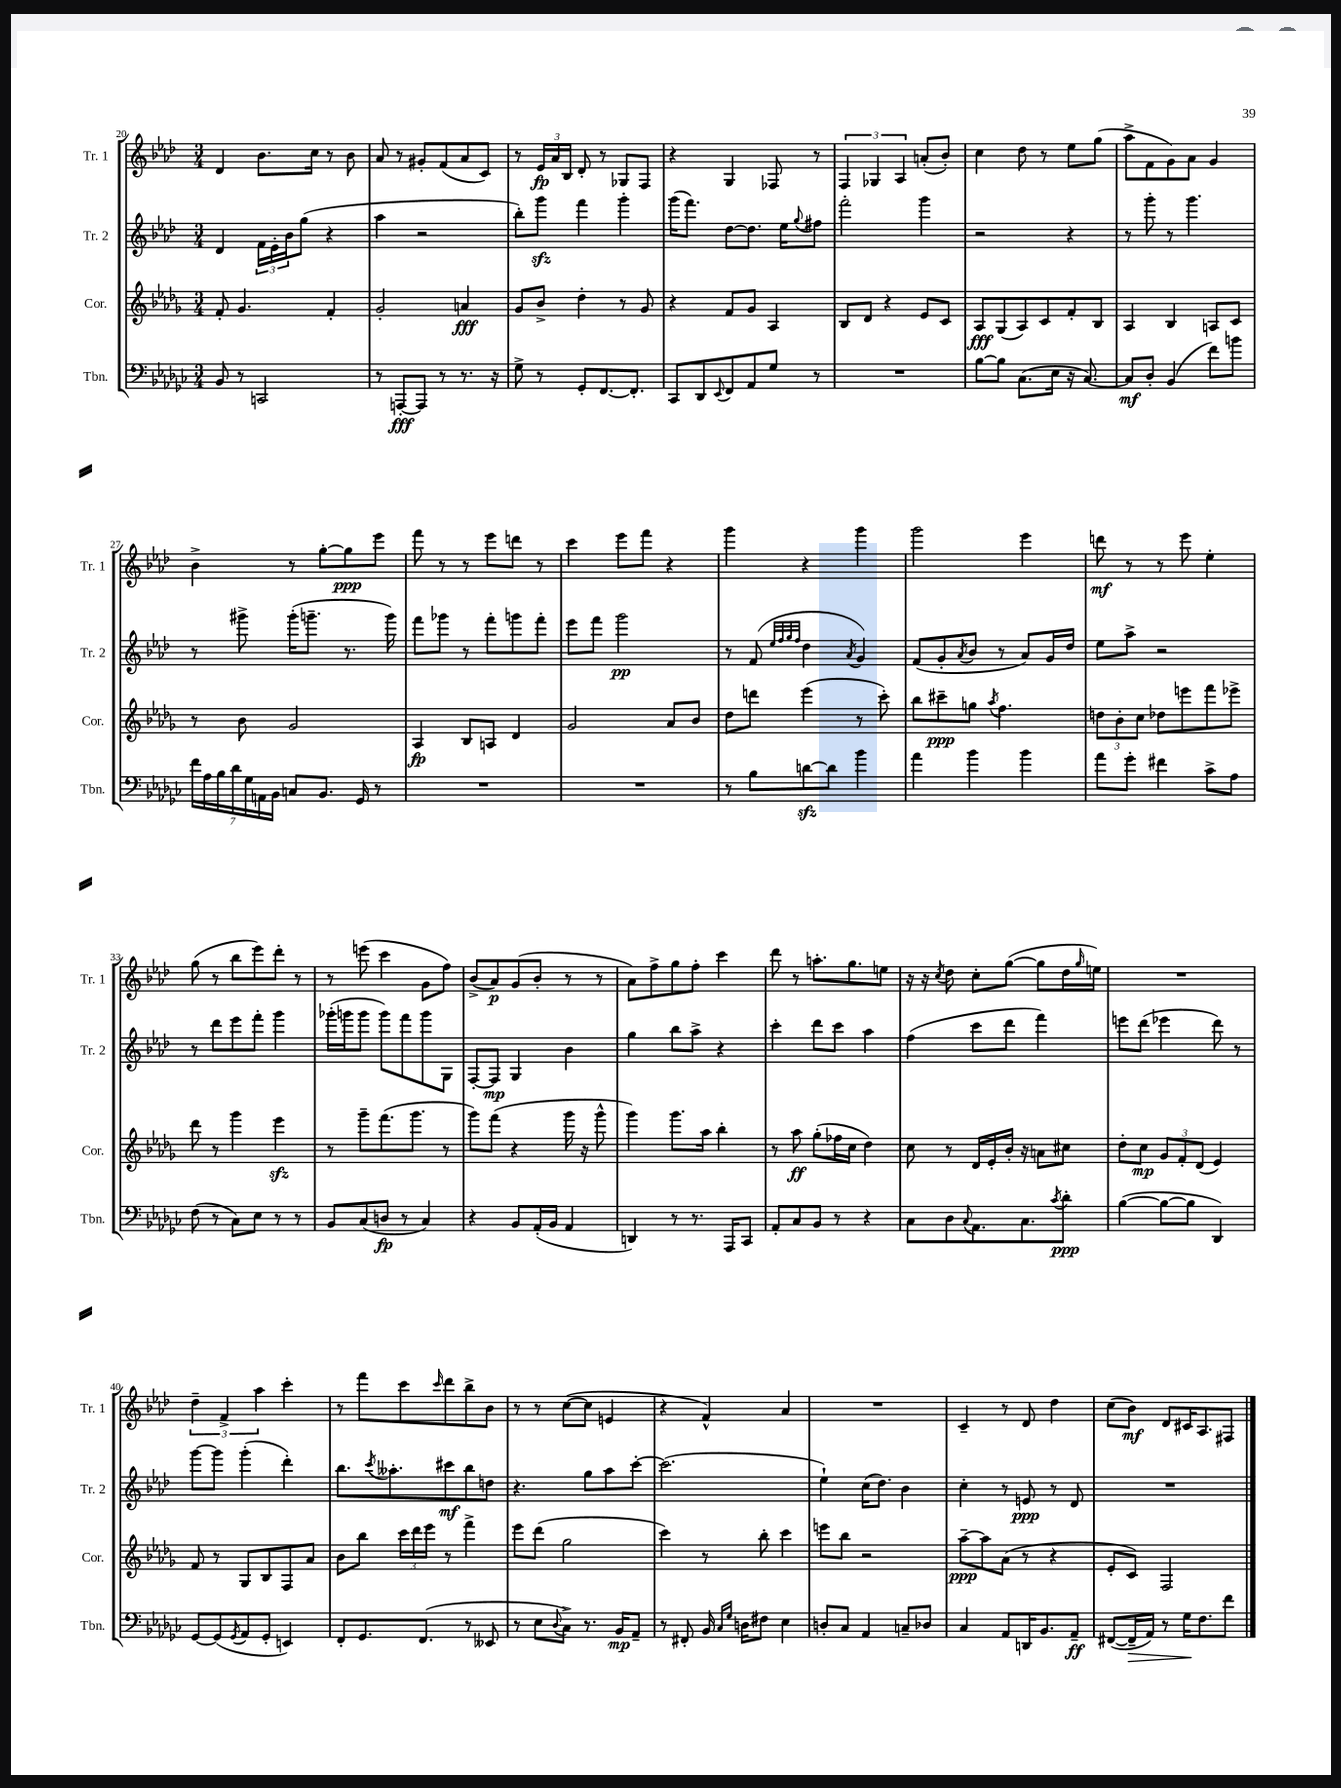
<<
\new StaffGroup <<
\new Staff = "s0" \with { instrumentName = "Tr. 1" shortInstrumentName = "Tr. 1" } {
    \clef treble \key aes \major \numericTimeSignature \time 3/4
    des'4 bes'8. c''16 r8 bes'8 |
    aes'8 r8 gis'8-. f'8( aes'8 c'8) |
    r8 \tuplet 3/2 { ees'16\fp aes'16 bes16 } des'8-. r8 ges8 f8 |
    r4 g4 fes8 r8 |
    \tuplet 3/2 { f4 ges4 aes4 } a'8-.( bes'8-.) |
    c''4 des''8 r8 ees''8 g''8( |
    aes''8-> f'8 g'8) aes'8 g'4 |
    bes'4-> r8 g''8~-. g''8\ppp ees'''8 |
    f'''8 r8 r8 ees'''8 d'''8 r8 |
    c'''4 ees'''8 f'''8 r4 |
    g'''4 r4 g'''4 |
    g'''2 ees'''4 |
    d'''8\mf r8 r8 ees'''8 ees''4-. |
    g''8( r8 bes''8 ees'''8) des'''8-. r8 |
    r8 e'''8( c'''4 g'8 f''8) |
    bes'8->( aes'8\p) g'8( bes'8-. r8 r8 |
    aes'8) f''8-> g''8 f''8-. c'''4 |
    des'''8 r8 a''8.-. g''8. e''8 |
    r16 r16 \acciaccatura { c''8 } des''8 c''8-. g''8~( g''8 des''16 \grace { g''16 } e''16) |
    R2. |
    \tuplet 3/2 { des''4-- f'4-> aes''4 } c'''4-. |
    r8 f'''8 c'''8 \grace { c'''16 } des'''8 bes''8-> bes'8 |
    r8 r8 c''8~( c''8 e'4 |
    r4 f'4-^) aes'4 |
    R2. |
    c'4-- r8 des'8 des''4 |
    c''8( bes'8\mf) des'8 cis'16 aes8. fis8 \bar "|." |
}
\new Staff = "s1" \with { instrumentName = "Tr. 2" shortInstrumentName = "Tr. 2" } {
    \clef treble \key aes \major \numericTimeSignature \time 3/4
    des'4 \tuplet 3/2 { f'16 ees'16-. bes'16 } g''8( r4 |
    aes''4 r2 |
    bes''8-.) g'''8\sfz f'''4 g'''4-. |
    g'''16( f'''8.) des''8~ des''8. ees''16 \appoggiatura { g''8 } fis''8 |
    f'''2-. g'''4 |
    r2 r4 |
    r8 g'''8-. r8 g'''4. |
    r8 gis'''8-> gis'''16-.( g'''8.-- r8. g'''16) |
    f'''8 ges'''8 r8 f'''8-. g'''8 f'''8-. |
    ees'''8 f'''8 g'''2\pp |
    r8 f'8( \grace { ees''32 f''32 g''32 f''32 } des''4 \acciaccatura { aes'8 } g'4) |
    f'8( g'8-. \acciaccatura { aes'8 } bes'8 r8 aes'8) g'16 des''16 |
    ees''8 aes''8-> r2 |
    r8 des'''8 ees'''8 f'''8-. g'''4 |
    ges'''16-.( g'''16 g'''8 g'''8) f'''8 g'''8 g8 |
    f8~-. f8\mp g4 bes'4 |
    g''4 bes''8 aes''8-> r4 |
    c'''4-. des'''8 c'''8 aes''4 |
    f''4( c'''8 des'''8 f'''4) |
    e'''8 des'''8( ees'''4 des'''8) r8 |
    g'''8~ g'''8 g'''4-.( des'''4-.) |
    bes''8. \acciaccatura { c'''8 } aeses''8.-. cis'''8\mf bes''8 d''8 |
    r4. g''8 aes''8 c'''8~-. |
    c'''2.( |
    ees''4-!) c''16( des''8.) bes'4 |
    c''4-. r8 e'8\ppp r8 des'8 |
    R2. \bar "|." |
}
\new Staff = "s2" \with { instrumentName = "Cor." shortInstrumentName = "Cor." } {
    \clef treble \key des \major \numericTimeSignature \time 3/4
    f'8-. ges'4. f'4-. |
    ges'2-. a'4\fff |
    ges'8 bes'8-> des''4-. r8 ges'8 |
    r4 f'8 ges'8 aes4 |
    bes8 des'8 r4 ees'8 c'8 |
    aes8\fff ges8( aes8) c'8 f'8-. bes8 |
    aes4 bes4 a8 c'8 |
    r8 bes'8 ges'2 |
    aes4\fp bes8 a8 des'4 |
    ges'2 aes'8 bes'8 |
    des''8 d'''8 ees'''4( r8 c'''8-.) |
    bes''8 cis'''8--\ppp g''8 \acciaccatura { aes''8 } f''4. |
    \tuplet 3/2 { d''8 bes'8-. c''8 } des''8 e'''8 f'''8 ees'''8-> |
    des'''8 r8 ges'''4 ees'''4\sfz |
    r8 ges'''8-- f'''8.( ges'''8. r8 |
    ges'''8) f'''8( r4 ges'''16 r16 ges'''8-^ |
    ges'''4) ges'''8. aes''16 bes''4-. |
    r8 aes''8\ff ges''8-.( fes''16 c''16 des''4) |
    c''8 r8 des'16 ees'16-. bes'16-. r16 a'8 cis''8 |
    des''8-. c''8\mp \tuplet 3/2 { ges'8 f'8-. des'8( } ees'4) |
    f'8 r8 ges8 bes8 f8 aes'8 |
    bes'8 bes''8 \tuplet 3/2 { c'''16 des'''16 ees'''16 } r8 f'''4-> |
    ees'''8 des'''8( ges''2 |
    c'''4) r8 bes''8-. c'''4 |
    e'''8 bes''8 r2 |
    aes''8~--\ppp aes''8 aes'8( r8 r4 |
    ees'8-. c'8) f2 \bar "|." |
}
\new Staff = "s3" \with { instrumentName = "Tbn." shortInstrumentName = "Tbn." } {
    \clef bass \key ges \major \numericTimeSignature \time 3/4
    bes,8 r8 c,2 |
    r8 a,,8~-.\fff a,,8 r8 r8. r16 |
    ges8-> r8 ges,8-. f,8.~ f,8.-. |
    ces,8 des,8 \appoggiatura { ees,8 } f,8 aes,8 ges8 r8 |
    R2. |
    bes8~ bes8 ces8.( ees16 r16 ces8.~) |
    ces8\mf des8-. bes,4( f'8) b'8 |
    \tuplet 7/4 { f'16 aes16 bes16 des'16 ges16 a,16 bes,16 } c8 bes,8. ges,16 r8 |
    R2. |
    R2. |
    r8 bes8 d'8~\sfz d'8 bes'4 |
    aes'4 bes'4 bes'4 |
    aes'8 ges'8-. fis'4 ces'8-> aes8 |
    f8( r8 ces8) ees8 r8 r8 |
    bes,8 ces8( d8\fp r8 ces4) |
    r4 bes,8 aes,16-.( bes,16 aes,4 |
    d,4) r8 r8. aes,,16 ces,8 |
    aes,8-. ces8 bes,8 r8 r4 |
    ces8 des8 \appoggiatura { ces8 } aes,8. ces8. \acciaccatura { ces'8 } des'8-.\ppp |
    bes4~( bes8~ bes8 des,4) |
    ges,8~ ges,8( \acciaccatura { ges,8 } aes,8 ges,8-. e,4) |
    f,8-. ges,8. f,8.( r8 eeses,8 |
    r8 ees8 \appoggiatura { des8 } ces8->) r8. bes,16\mp aes,8-- |
    r8 fis,8-. bes,16 \grace { ces16 ges16 } d16 fis8 ees4 |
    d8-. ces8 aes,4 c8-- des8 |
    ces4 aes,8 d,16 bes,8. aes,8--\ff |
    fis,8~( fis,16--\> aes,16) r8 ges16\! f8. f'8 \bar "|." |
}
>>
>>
\layout { \context { \Score currentBarNumber = #20 } }
